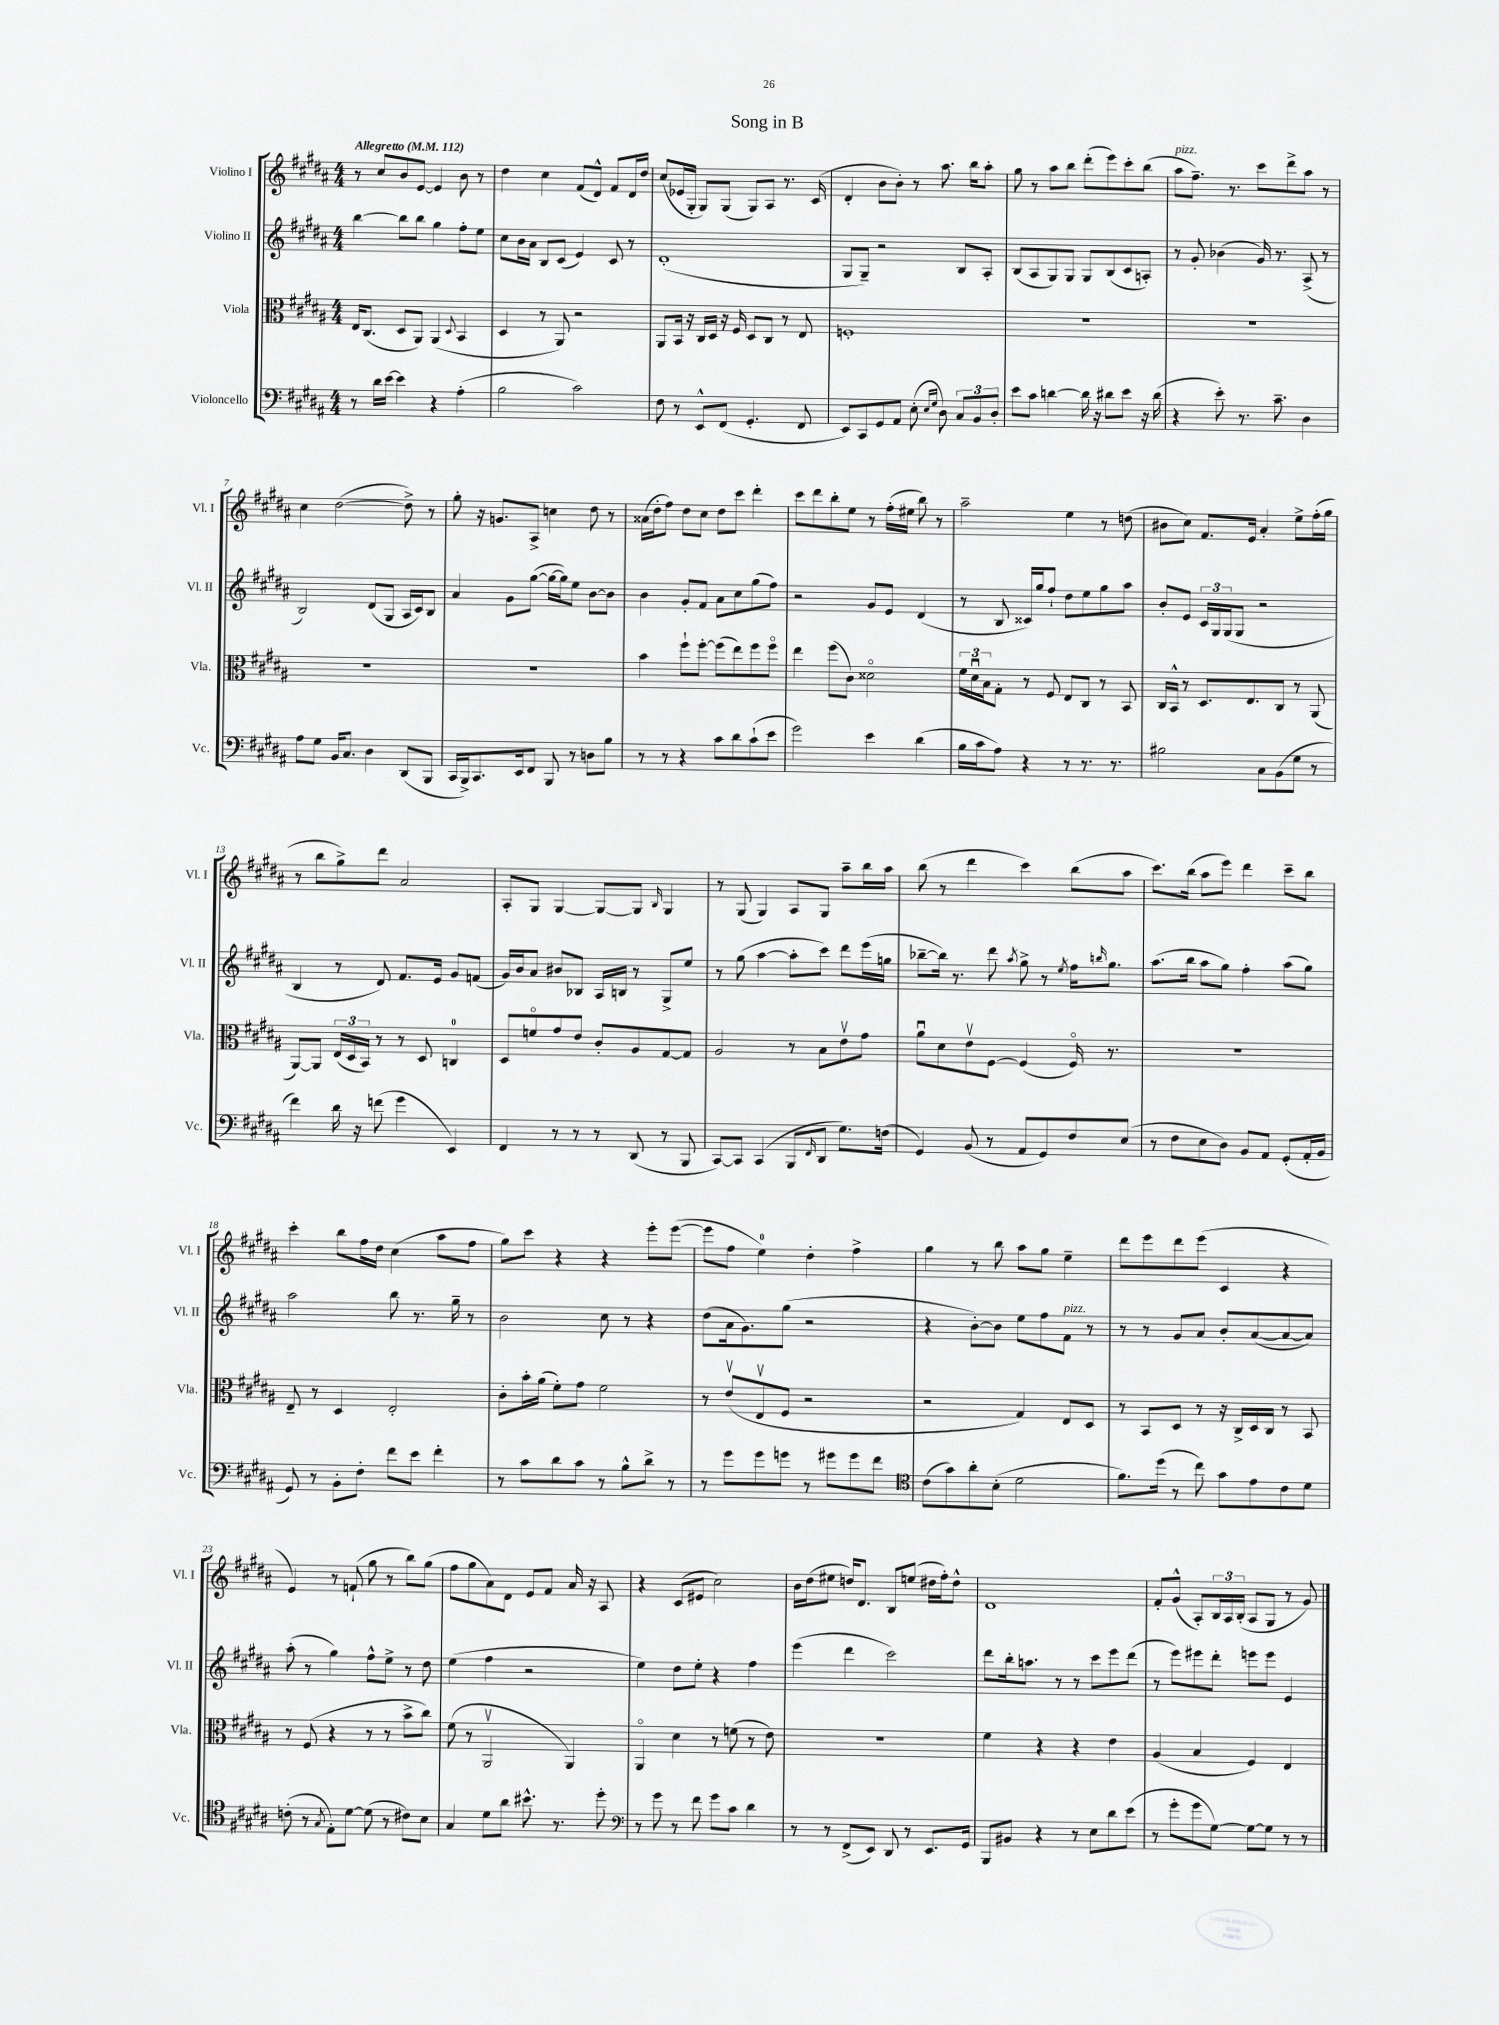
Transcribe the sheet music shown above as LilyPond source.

\header { title = "Song in B" }
<<
\new StaffGroup <<
\new Staff = "s0" \with { instrumentName = "Violino I" shortInstrumentName = "Vl. I" } {
    \clef treble \key b \major \numericTimeSignature \time 4/4 \tempo "Allegretto" 4 = 112
    r8 cis''8 b'8 e'8~ e'4 b'8 r8 |
    dis''4 cis''4 fis'8( dis'8-^) fis'8 dis'16 dis''16 |
    cis''8( ees'16 gis16-. gis8) gis8( gis8) ais8 r8. cis'16( |
    dis'4-. b'8 b'8-.) r8 ais''8. b''16 ais''8-. |
    gis''8 r8 ais''8 b''8 dis'''8-.( e'''8) cis'''8-. b''8( |
    ais''8^\markup { \italic "pizz." } fis''8.--) r8. cis'''8 dis'''8-> ais''8 r8 |
    cis''4 dis''2~( dis''8->) r8 |
    gis''8-. r16 g'8. ais8-> c''4 dis''8 r8 |
    aisis'16( dis''16-. fis''8) dis''8 cis''8 dis''8 cis'''8 dis'''4-. |
    cis'''8 dis'''8 b''8-. e''8 r8 fis''16-.( eis''16 b''8) r8 |
    ais''2-- e''4 r8 d''8( |
    bis'8 cis''8) fis'8. e'16 ais'4-. e''8-> fis''16-.( gis''16 |
    r8 b''8 gis''8->) dis'''8 ais'2 |
    ais8-. gis8 gis4~ gis8~ gis8 \grace { b16 } gis4 |
    r8 gis8( gis4) ais8 gis8 ais''8-- b''16 ais''16 |
    b''8( r8 dis'''4 cis'''4) b''8( ais''8 |
    cis'''8.) b''16( ais''8 e'''8) dis'''4 cis'''8-- b''8 |
    cis'''4-. b''8 fis''16 dis''16 cis''4( ais''8 fis''8 |
    gis''8) cis'''8 r4 r4 e'''8-. e'''8~( |
    e'''8 fis''8 e''4-0) dis''4-. fis''4-> |
    gis''4 r8 b''8 ais''8 gis''8 e''4-- |
    dis'''8 e'''8 dis'''8 e'''8( cis'4 r4 |
    e'4) r8 f'8-!( gis''8 r8 b''8) gis''8( |
    fis''8 gis''8 ais'8) dis'8 e'8 fis'8 ais'16 r16 ais8 |
    r4 cis'8( eis'8 cis''2) |
    b'16 dis''16( eis''8 d''16) dis'8. b8 e''8( dis''16 fis''16-.) dis''8-^ |
    dis'1 |
    fis'8-. gis'8-^( ais8-.) \tuplet 3/2 { b16 ais16 b16-.( } ais8 gis8 r8 gis'8) \bar "|." |
}
\new Staff = "s1" \with { instrumentName = "Violino II" shortInstrumentName = "Vl. II" } {
    \clef treble \key b \major \numericTimeSignature \time 4/4
    b''4~ b''8 b''8 gis''4 fis''8-. e''8 |
    cis''8 b'16 ais'16 b8 cis'8( e'4) cis'8 r8 |
    dis'1-.( |
    gis8 gis8--) r2 b8 ais8-. |
    b8( ais8 gis8) gis8 gis8 b8( cis'8 a8-.) |
    r8 gis'8-. bes'4( gis'16) r8. ais8->( r8 |
    b2) dis'8( gis8 ais16 cis'16) b8 |
    ais'4 gis'8 gis''8~( gis''16~ gis''16) e''8 b'8~ b'8 |
    b'4 gis'8-. fis'8 ais'8 cis''8 gis''8( fis''8) |
    r2 gis'8 e'8 dis'4( |
    r8 b8 cisis'16) gis''16 fis''8-! dis''8 e''8 gis''8 ais''8 |
    b'8-. e'8 \tuplet 3/2 { cis'16 gis16 gis16( } gis8 r2 |
    b4 r8 dis'8) fis'8. e'16 gis'8 f'8( |
    gis'16) b'16 ais'8 bis'8 bes8 ais16 b16 r8 gis8-> e''8 |
    r8 gis''8( ais''4~ ais''8-. cis'''8) dis'''8 e'''16( g''16 |
    bes''8~-- bes''16) r8. dis'''8 \acciaccatura { ais''8 } gis''8-> r8 \acciaccatura { e''8 } fis''16 \grace { b''16 } gis''8. |
    ais''8.( b''16 ais''8 gis''8) fis''4-. ais''8( gis''8) |
    ais''2 b''8 r8. gis''16-- r8 |
    b'2 cis''8 r8 r4 |
    dis''8( ais'16 gis'8.) gis''8( r2 |
    r4 b'8~-.) b'8 e''8 fis''8 fis'8^\markup { \italic "pizz." } r8 |
    r8 r8 gis'8 ais'8 b'8-. ais'8~( ais'8~ ais'8) |
    ais''8-.( r8 gis''4) fis''8-^ e''8-> r8 dis''8 |
    e''4( fis''4 r2 |
    e''4) dis''8 e''8-. r4 fis''4 |
    e'''4( dis'''4 cis'''2) |
    dis'''8 b''16-. a''8. r8 r8 cis'''8 e'''8 dis'''8( |
    r8 e'''8) eis'''8 dis'''8-. e'''8 e'''8 e'4 \bar "|." |
}
\new Staff = "s2" \with { instrumentName = "Viola" shortInstrumentName = "Vla." } {
    \clef alto \key b \major \numericTimeSignature \time 4/4
    e16 cis8.( dis8 ais,8) ais,4( \appoggiatura { dis8 } b,4 |
    dis4 r8 ais,8) r2 |
    ais,8 b,16 r16 cis16 dis16 r16 fis16 dis8 cis8 r8 e8 |
    f1-. |
    R1 |
    R1 |
    R1 |
    R1 |
    b'4 fis''8-! fis''8~-. fis''8( e''8) fis''8 fis''8\flageolet |
    e''4 fis''8( cis'8) disis'2\flageolet |
    \tuplet 3/2 { fis'16 dis'16\downbow b16 } gis8-. r8 fis8 e8 cis8 r8 b,8 |
    cis16 b,16-^ r8 dis8. e8. cis8 r8 ais,8( |
    ais,8~) ais,8 \tuplet 3/2 { e16( dis16 b,16) } r8 r8 dis8 c4-0 |
    dis8 f'8\flageolet gis'8 e'8 cis'8-. ais8 gis8~ gis8 |
    ais2 r8 b8 e'8\upbow gis'8 |
    ais'8\downbow dis'8 e'8\upbow fis8~ fis4( fis16\flageolet) r8. |
    r1 |
    e8-- r8 dis4 e2-. |
    cis'8-. b'16-. ais'16( fis'8-.) gis'8 fis'2 |
    r8 e'8\upbow( e8\upbow fis8 r2 |
    r2 gis4) e8 dis8 |
    r8 b,8 dis8 r8 r16 cis16-> dis16 cis16 r8 b,8 |
    r8 fis8( r4 r8 r8 b'8-> cis''8) |
    fis'8( r8 ais,2\upbow ais,4) |
    ais,4\flageolet dis'4 r8 f'8( r8 e'8) |
    R1 |
    fis'4 r4 r4 e'4 |
    ais4( b4 fis4) e4 \bar "|." |
}
\new Staff = "s3" \with { instrumentName = "Violoncello" shortInstrumentName = "Vc." } {
    \clef bass \key b \major \numericTimeSignature \time 4/4
    r8 dis'16 e'16~ e'4 r4 ais4-.( |
    b2 cis'2) |
    fis8 r8 e,8-^ fis,8( gis,4.-. fis,8 |
    e,8) cis,8 gis,8 ais,8 e8-.( \grace { e16 gis16 } dis8) \tuplet 3/2 { cis8 b,8 dis8-. } |
    e'8 cis'8 d'4~ d'16 r16 dis'8 e'8 r16 dis'16( |
    r4 e'8-.) r8. cis'8.-- dis4 |
    ais8 gis8 b,16 cis8. dis4 dis,8( b,,8 |
    cis,16 b,,16->) cis,8. e,16 fis,8 b,,8 r8 d8 b8 |
    r8 r8 r4 cis'8 dis'8 cis'8-!( e'8 |
    gis'2) e'4 dis'4( |
    b16 cis'16 ais8) r4 r8 r8. r8. |
    bis2 cis8 b,8( gis8 r8 |
    fis'4) dis'16 r16 f'8( gis'4 e,4) |
    fis,4 r8 r8 r8 dis,8( r8 b,,8 |
    cis,8~) cis,8 cis,4( b,,8 \grace { fis,16 } dis,8 gis8.) f16( |
    gis,4) b,8( r8 ais,8 gis,8) fis8 e8( |
    r8 fis8 e8 dis8) b,8 ais,8 gis,8-.( ais,16-. b,16 |
    gis,8) r8 b,8-. fis8-. fis'8 e'8 fis'4-. |
    r8 cis'8 dis'8 cis'8 r8 b8-^ dis'8-> r8 |
    r8 gis'8 gis'8 g'8 r8 gis'8 gis'8 fis'8 |
    \clef tenor cis'8( gis'8) ais'8-. b8-.( dis'2 |
    fis'8.) dis''16( r8 cis''8) gis'8 e'8 cis'8 dis'8 |
    c'8-.( r8 \acciaccatura { gis8 } e8-.) dis'8~ dis'8( r8 cis'8) b8 |
    gis4 dis'8 ais'8 bis'8.-^ r8. dis''8-. |
    \clef bass r8 gis'8 r8 fis'8 gis'8 cis'8 dis'4 |
    r8 r8 fis,8->( e,8) dis,8 r8 e,8. gis,16 |
    b,,8 bis,8 r4 r8 e8 dis'8 e'8( |
    r8 gis'8-. gis'8 gis8~) gis8~ gis8 r8 r8 \bar "|." |
}
>>
>>
